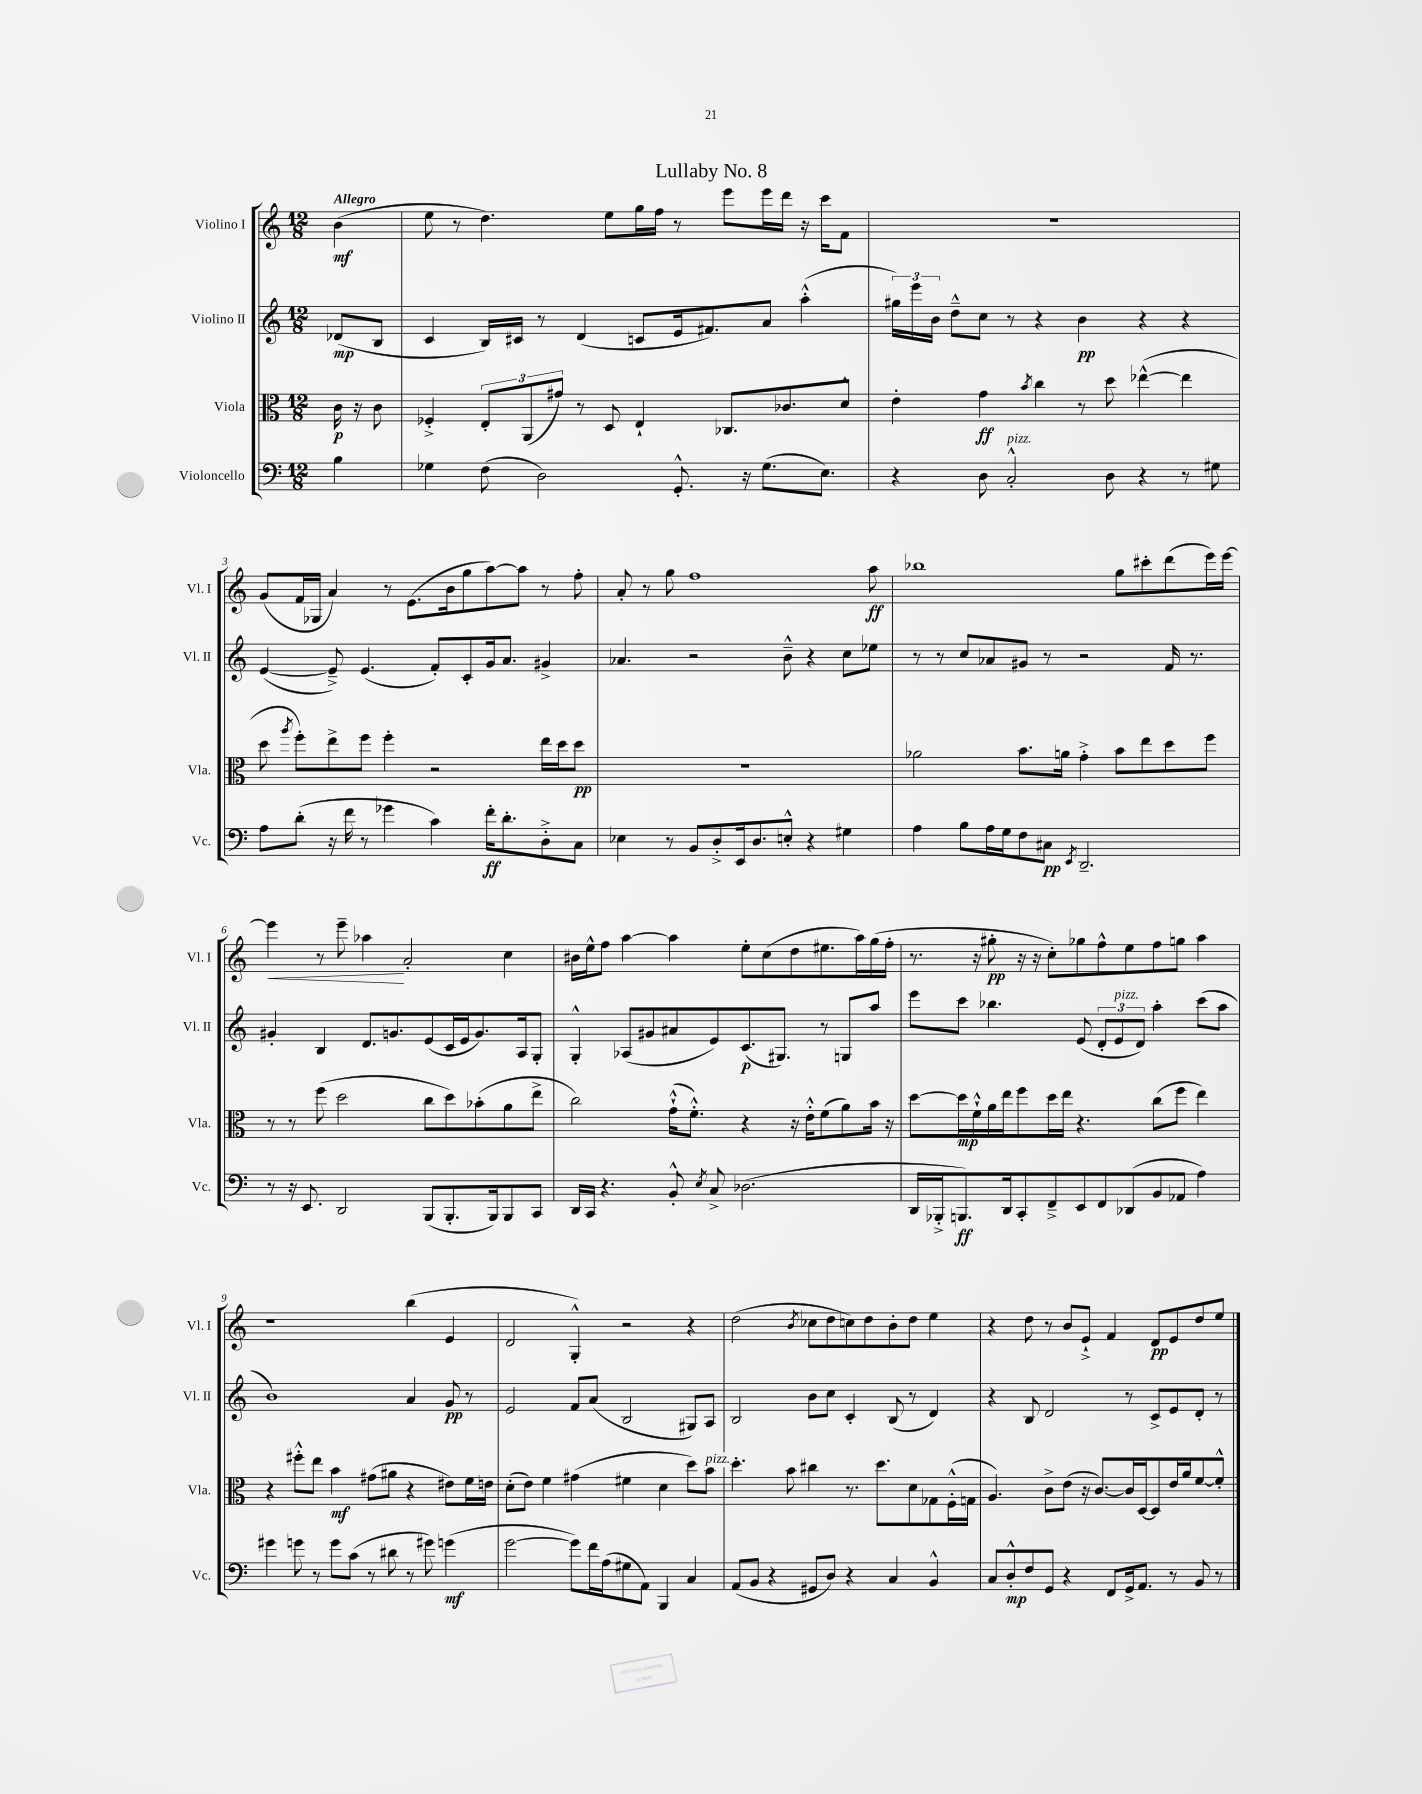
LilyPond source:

\header { title = "Lullaby No. 8" }
<<
\new StaffGroup <<
\new Staff = "s0" \with { instrumentName = "Violino I" shortInstrumentName = "Vl. I" } {
    \clef treble \key c \major \numericTimeSignature \time 12/8 \partial 4 \tempo "Allegro"
    \autoBeamOff b'4\mf( |
    e''8 r8 d''4.) e''8[ g''16 f''16] r8 e'''8[ e'''16 d'''16] r16 c'''16[ f'8] |
    R1. |
    g'8[( f'16 ges16] a'4) r8 e'8.[( b'16 g''8 a''8~) a''8] r8 f''8-. |
    a'8-. r8 g''8 f''1 a''8\ff |
    bes''1 g''8[ cis'''8-. d'''8( e'''16) e'''16]~ |
    e'''4\< r8 e'''8-- aes''4\! a'2-. c''4 |
    bis'16[ e''16-^ f''8] a''4~ a''4 e''8[-. c''8( d''8 eis''8. a''16) g''16( f''16]-. |
    r8. r16 gis''8-.\pp r16 r16 c''8[-.) ges''8 f''8-^ e''8 f''8 g''8] a''4 |
    r1 b''4( e'4 |
    d'2 g4-.-^) r2 r4 |
    d''2( \acciaccatura { b'8 } ces''8[ d''8 c''8) d''8 b'8-. d''8] e''4 |
    r4 d''8 r8 b'8[ e'8]-!-> f'4 d'8[\pp e'8 d''8 e''8] \bar "|." |
}
\new Staff = "s1" \with { instrumentName = "Violino II" shortInstrumentName = "Vl. II" } {
    \clef treble \key c \major \numericTimeSignature \time 12/8 \partial 4
    \autoBeamOff des'8[\mp( b8] |
    c'4 b16[) cis'16] r8 d'4( c'8[ e'16 fis'8.) a'8] a''4-.-^( |
    \tuplet 3/2 { gis''16[) e'''16 b'16] } d''8[---^ c''8] r8 r4 b'4\pp r4 r4 |
    e'4~( e'8--->) e'4.( f'8[-.) c'8-. g'16 a'8.] gis'4-> |
    aes'4. r2 b'8---^ r4 c''8[ ees''8] |
    r8 r8 c''8[ aes'8 gis'8] r8 r2 f'16 r8. |
    gis'4-. b4 d'8.[ g'8. e'8( c'16 e'16 g'8.) a16 g8]-. |
    g4-.-^ aes8[( gis'8 ais'8 e'8) c'8.\p( gis8.]) r8 g8[ a''8] |
    e'''8[ c'''8] bes''4. e'8( \tuplet 3/2 { d'8[-. e'8^\markup { \italic "pizz." } d'8]) } a''4-. c'''8[( a''8] |
    b'1) a'4 g'8\pp r8 |
    e'2 f'8[ a'8]( b2 gis8[) a8] |
    b2 b'8[ c''8] c'4-. b8( r8 d'4) |
    r4 b8 d'2 r8 c'8[-> e'8 d'8]-. r8 \bar "|." |
}
\new Staff = "s2" \with { instrumentName = "Viola" shortInstrumentName = "Vla." } {
    \clef alto \key c \major \numericTimeSignature \time 12/8 \partial 4
    \autoBeamOff c'16\p r16 c'8 |
    fes4-.-> \tuplet 3/2 { e8[-. a,8( gis'8]) } r8 d8 e4-! ces8.[ ces'8. d'8]-^ |
    e'4-. g'4\ff \acciaccatura { b'8 } c''4 r8 d''8 ees''4~-^( ees''4 |
    d''8 \acciaccatura { a''8 } f''8[-.) e''8-> f''8] f''4-. r2 e''16[ d''16 d''8]\pp |
    R1. |
    aes'2 b'8.[ a'16] g'4-.-> b'8[ e''8 d''8 f''8] |
    r8 r8 f''8( d''2 c''8[ d''8) bes'8-.( a'8 e''8]-> |
    c''2) g'16[-!-^( f'8.]-.-^) r4 r16 e'16[-.-^ f'8( a'8) b'16] r16 |
    d''8[~ d''16\mp f'16-!-^ a'16 e''16 f''8 d''16 e''16] r4. c''8[( f''8] e''4) |
    r4 fis''8[-.-^ e''8] b'4\mf gis'8[( ais'8] r4 eis'8[) f'16 e'16] |
    d'8[-.( e'8]) f'4 gis'4( fis'4 d'4 d''8[) b'8]^\markup { \italic "pizz." } |
    d''4.-. b'8 cis''4 r8. d''8.[ d'8 ges8 f16-.-^( g16] |
    a4.) c'8[-> e'8]( r16 c'8.[~) c'16 d16~ d8 e'16 a'16 f'8~ f'8]-.-^ \bar "|." |
}
\new Staff = "s3" \with { instrumentName = "Violoncello" shortInstrumentName = "Vc." } {
    \clef bass \key c \major \numericTimeSignature \time 12/8 \partial 4
    \autoBeamOff b4 |
    ges4 f8( d2) g,8.-.-^ r16 ges8.[( e8.]) |
    r4 d8 c2-.-^^\markup { \italic "pizz." } d8 r4 r8 gis8 |
    a8[ d'8]-.( r16 f'16 r8 ges'4 c'4) f'16[-.\ff d'8.-. d8-.-> c8] |
    ees4 r8 b,8[ d8-.-> e,16 d8. e8]-.-^ r4 gis4 |
    a4 b8[ a16 g16 f8 cis8]\pp \acciaccatura { e,8 } d,2.-- |
    r8 r16 e,8. d,2 b,,8[( b,,8.-. b,,16) b,,8 c,8] |
    d,16[ c,16] r4. b,8-.-^ \acciaccatura { e8 } c8-> des2.( |
    d,16[ bes,,16-.-> b,,8.\ff) d,16 c,8-. f,8---> e,8 f,8 des,8( b,8 aes,8] a4) |
    gis'4 g'8 r8 g'8[ c'8]( r8 dis'8 r8 gis'8) g'4\mf( |
    g'2~ g'8[) f'16 a16( gis8 a,8]) b,,4 c4 |
    a,8[( b,8] r4 gis,8[ d8]) r4 c4 b,4-^ |
    c8[ d8-.-^\mp f8 g,8] r4 f,8[ g,16-> a,8.] r8 b,8 r8 \bar "|." |
}
>>
>>
